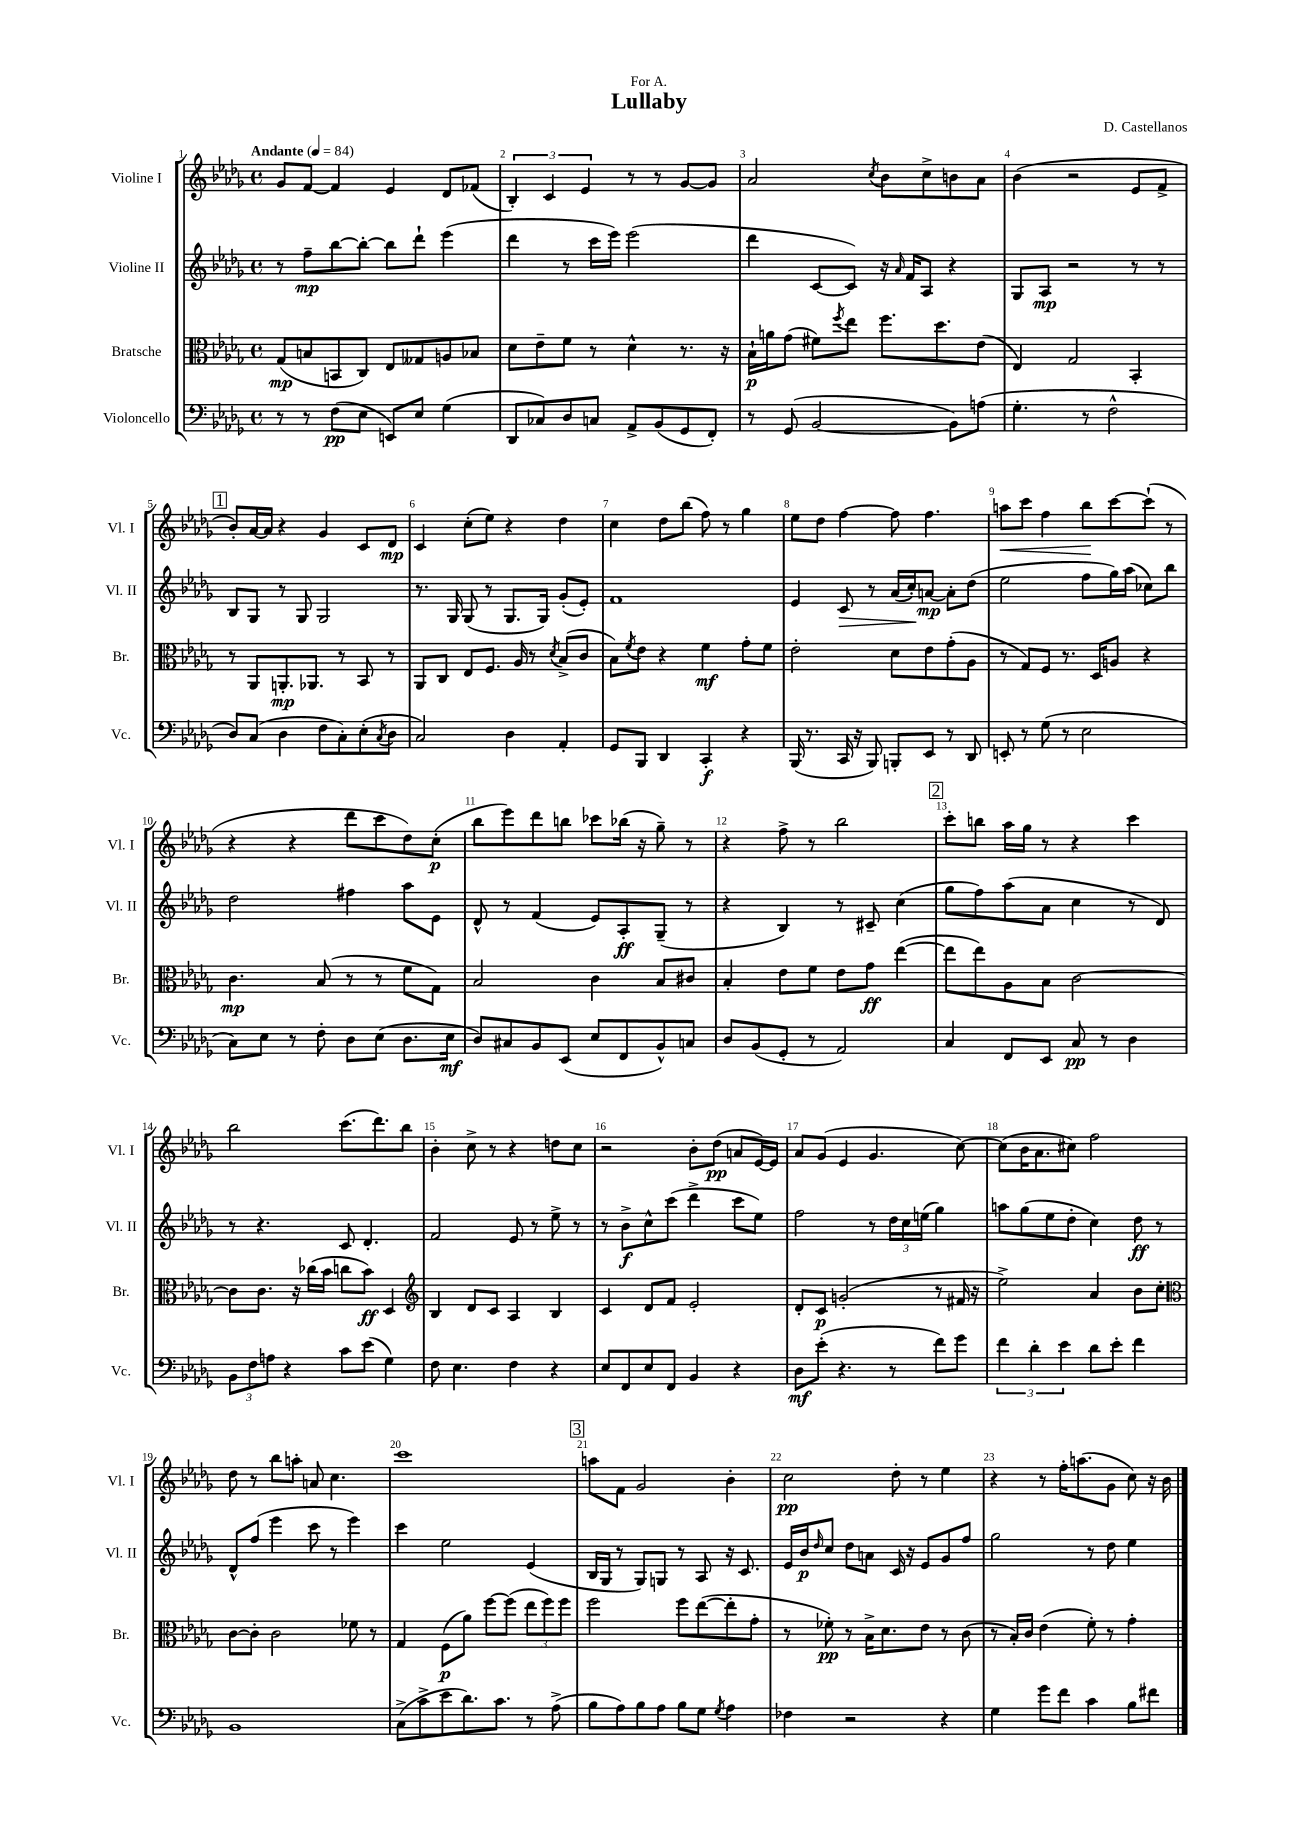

**kern	**dynam	**kern	**dynam	**kern	**dynam	**kern	**dynam
*part4	*part4	*part3	*part3	*part2	*part2	*part1	*part1
*staff4	*staff4	*staff3	*staff3	*staff2	*staff2	*staff1	*staff1
*I"Violoncello	*	*I"Bratsche	*	*I"Violine II	*	*I"Violine I	*
*I'Vc.	*	*I'Br.	*	*I'Vl. II	*	*I'Vl. I	*
*clefF4	*	*clefC3	*	*clefG2	*	*clefG2	*
*k[b-e-a-d-g-]	*	*k[b-e-a-d-g-]	*	*k[b-e-a-d-g-]	*	*k[b-e-a-d-g-]	*
*M4/4	*	*M4/4	*	*M4/4	*	*M4/4	*
*met(c)	*	*met(c)	*	*met(c)	*	*met(c)	*
*MM84	*	*MM84	*	*MM84	*	*MM84	*
=1	=1	=1	=1	=1	=1	=1	=1
!	!	!	!	!	!	!LO:TX:a:B:t=Andante	!
8r	.	(8G-/L	mp	8r	.	8g-/L	.
8r	.	8Bn/	.	8ff~\L	mp	[8f/J	.
(8F\L	pp	8BBn/	.	[8bb-\	.	4f/]	.
8E-\J	.	8C/J)	.	8bb-'\J_	.	.	.
8EEn/L)	.	8E-/L	.	8bb-\L]	.	4e-/	.
8E-/J	.	8G--X/	.	8ddd-`\J	.	.	.
(4G-\	.	8An/	.	(4eee-\	.	8d-/L	.
.	.	8B-X/J	.	.	.	(8f-X/J	.
=2	=2	=2	=2	=2	=2	=2	=2
8DD-/L	.	8d-\L	.	4ddd-\	.	6B-'/)	.
8C-X/)	.	8e-~\	.	.	.	.	.
.	.	.	.	.	.	6c/	.
8D-/	.	8f\J	.	8r	.	.	.
.	.	.	.	.	.	6e-/	.
8Cn/J	.	8r	.	16ccc\LL	.	.	.
.	.	.	.	16eee-\JJ)	.	.	.
8AA-^/L	.	4d-^^\	.	(2eee-\	.	8r	.
(8BB-/	.	.	.	.	.	8r	.
8GG-/	.	8.r	.	.	.	[8g-/L	.
8FF'/J)	.	.	.	.	.	8g-/J]	.
.	.	16r	.	.	.	.	.
=3	=3	=3	=3	=3	=3	=3	=3
8r	.	16B-`\LL	p	4ddd-\	.	2a-/	.
.	.	16an\J	.	.	.	.	.
(8GG-/	.	(8g-\J	.	.	.	.	.
[2BB-/	.	8f#X\L)	.	[8c/L	.	.	.
.	.	8qff/	.	.	.	.	.
.	.	8ee-\J	.	8c/J])	.	.	.
.	.	.	.	.	.	8qcc/	.
.	.	8.ff\L	.	16r	.	8b-\L	.
.	.	.	.	16qqa-/	.	.	.
.	.	.	.	16f/KL	.	.	.
.	.	.	.	8A-/J	.	8cc^\	.
.	.	8.dd-\	.	.	.	.	.
8BB-\L])	.	.	.	4r	.	8bn\	.
(8An\J	.	(8e-\J	.	.	.	8a-\J	.
=4	=4	=4	=4	=4	=4	=4	=4
4.G-'\	.	4E-/)	.	8G-/L	.	(4b-\	.
.	.	.	.	8A-/J	mp	.	.
.	.	2G-/	.	2r	.	2r	.
8r	.	.	.	.	.	.	.
2F^^\	.	.	.	.	.	.	.
.	.	4BB-'/	.	8r	.	8e-/L	.
.	.	.	.	8r	.	8f^/J	.
!!LO:LB:g=z
!!LO:REH:place=s1:t=1
=5	=5	=5	=5	=5	=5	=5	=5
8D-/L)	.	8r	.	8B-/L	.	8b-'/L)	.
(8C/J	.	8AA-/L	.	8G-/J	.	[16a-/L	.
.	.	.	.	.	.	16a-/JJ]	.
4D-\	.	8.AAn'/	mp	8r	.	4r	.
.	.	.	.	8G-/	.	.	.
.	.	8.AA-X/J	.	.	.	.	.
8F\L	.	.	.	2G-/	.	4g-/	.
8C'\)	.	8r	.	.	.	.	.
(8E-'\	.	8BB-/	.	.	.	8c/L	.
8qC/	.	.	.	.	.	.	.
8D-\J	.	8r	.	.	.	8d-/J	mp
=6	=6	=6	=6	=6	=6	=6	=6
2C/)	.	8AA-/L	.	8.r	.	4c/	.
.	.	8C/J	.	.	.	.	.
.	.	.	.	16G-/	.	.	.
.	.	8E-/L	.	(8G-/	.	(8cc'\L	.
.	.	8.F/J	.	8r	.	8ee-\J)	.
4D-\	.	.	.	8.G-/L	.	4r	.
.	.	16A-/	.	.	.	.	.
.	.	8r	.	.	.	.	.
.	.	.	.	16G-/Jk)	.	.	.
.	.	8qd-/	.	.	.	.	.
4AA-'/	.	(8B-^/L	.	(8g-'/L	.	4dd-\	.
.	.	8c/J	.	8e-'/J)	.	.	.
=7	=7	=7	=7	=7	=7	=7	=7
8GG-/L	.	8B-\L)	.	1f	.	4cc\	.
.	.	8qf/	.	.	.	.	.
8BBB-/J	.	8e-\J	.	.	.	.	.
4DD-/	.	4r	.	.	.	8dd-\L	.
.	.	.	.	.	.	(8bb-\J	.
4CC'/	f	4f\	mf	.	.	8ff\)	.
.	.	.	.	.	.	8r	.
4r	.	8g-'\L	.	.	.	4gg-\	.
.	.	8f\J	.	.	.	.	.
=8	=8	=8	=8	=8	=8	=8	=8
(16BBB-/	.	2e-'\	.	4e-/	.	8ee-\L	.
8.r	.	.	.	.	.	.	.
.	.	.	.	.	.	8dd-\J	.
!	!	!	!	!	!LO:HP:b	!	!
16CC/	.	.	.	8c/	>	[4ff\	.
16r	.	.	.	.	.	.	.
8BBB-/)	.	.	.	8r	.	.	.
8BBBn'/L	.	8d-\L	.	(16a-/LL	.	8ff\]	.
.	.	.	.	16cc'/J)	.	.	.
8EE-/J	.	8e-\	.	[8an/J	] mp	4.ff\	.
8r	.	(8g-'\	.	8a'\L]	.	.	.
8DD-/	.	8A-\J	.	(8dd-\J	.	.	.
=9	=9	=9	=9	=9	=9	=9	=9
!	!	!	!	!	!	!	!LO:HP:b
8EEn'/	.	8r	.	2ee-\	.	8aan\L	<
8r	.	8G-/L)	.	.	.	8ccc\J	.
(8G-\	.	8F/J	.	.	.	4ff\	.
8r	.	8.r	.	.	.	.	.
2E-\	.	.	.	8ff\L	.	8bb-\L	.
.	.	16D-/KL	.	.	.	.	.
.	.	8An/J	.	16gg-\L)	.	[8ccc\	[
.	.	.	.	(16aa-\JJ	.	.	.
.	.	4r	.	8cc-X\L)	.	(8ccc`\J]	.
.	.	.	.	8bb-\J	.	8r	.
!!LO:LB:g=z
=10	=10	=10	=10	=10	=10	=10	=10
8C\L)	.	4.c\	mp	2dd-\	.	4r	.
8E-\J	.	.	.	.	.	.	.
8r	.	.	.	.	.	4r	.
8F'\	.	(8B-/	.	.	.	.	.
8D-\L	.	8r	.	4ff#X\	.	8ddd-\L	.
(8E-\J	.	8r	.	.	.	8ccc\	.
8.D-\L	.	8f\L	.	8aa-\L	.	8dd-\)	.
.	.	8G-\J)	.	8e-\J	.	(8cc'\J	p
16E-\Jk	mf	.	.	.	.	.	.
=11	=11	=11	=11	=11	=11	=11	=11
8D-/L)	.	2B-/	.	8d-^^/	.	8bb-\L	.
8C#X/	.	.	.	8r	.	8eee-\)	.
8BB-/	.	.	.	(4f/	.	8ddd-\	.
(8EE-/J	.	.	.	.	.	8bbn\J	.
8E-/L	.	4c\	.	8e-/L)	.	8ccc-X\L	.
8FF/	.	.	.	8A-'/	ff	(16bb-X\Jk	.
.	.	.	.	.	.	16r	.
8BB-^^/)	.	8B-/L	.	(8G-~/J	.	8gg-~\)	.
8Cn/J	.	8c#X/J	.	8r	.	8r	.
=12	=12	=12	=12	=12	=12	=12	=12
8D-/L	.	4B-'/	.	4r	.	4r	.
(8BB-/	.	.	.	.	.	.	.
8GG-'/J	.	8e-\L	.	4B-/)	.	8ff^\	.
8r	.	8f\J	.	.	.	8r	.
2AA-/)	.	8e-\L	.	8r	.	2bb-\	.
.	.	8g-\J	ff	8c#X~/	.	.	.
.	.	([4ee-\	.	(4cc\	.	.	.
!!LO:REH:place=s1:t=2
=13	=13	=13	=13	=13	=13	=13	=13
4C/	.	8ee-\L]	.	8gg-\L	.	8ccc'\L	.
.	.	8ee-\)	.	8ff\)	.	8bbn\J	.
8FF/L	.	8A-\	.	(8aa-\	.	16aa-\LL	.
.	.	.	.	.	.	16gg-\JJ	.
8EE-/J	.	8B-\J	.	8a-\J	.	8r	.
8C/	pp	[2c\	.	4cc\	.	4r	.
8r	.	.	.	.	.	.	.
4D-\	.	.	.	8r	.	4ccc\	.
.	.	.	.	8d-/)	.	.	.
!!LO:LB:g=z
=14	=14	=14	=14	=14	=14	=14	=14
12BB-\L	.	8c\L]	.	8r	.	2bb-\	.
12F\	.	.	.	.	.	.	.
.	.	8.c\J	.	4.r	.	.	.
12An\J	.	.	.	.	.	.	.
4r	.	.	.	.	.	.	.
.	.	16r	.	.	.	.	.
.	.	(16cc-X\LL	.	.	.	.	.
.	.	16b-\JJ	.	.	.	.	.
8c\L	.	8ccn\L	.	8c/	.	(8.ccc\L	.
(8e-\J	.	8b-\J)	ff	4.d-'/	.	.	.
.	.	.	.	.	.	8.ddd-\)	.
4G-\)	.	4D-/	.	.	.	.	.
.	.	.	.	.	.	8bb-\J	.
=15	=15	=15	=15	=15	=15	=15	=15
*	*	*clefG2	*	*	*	*	*
8F\	.	4B-/	.	2f/	.	4b-'\	.
4.E-\	.	.	.	.	.	.	.
.	.	8d-/L	.	.	.	8cc^\	.
.	.	8c/J	.	.	.	8r	.
4F\	.	4A-/	.	8e-/	.	4r	.
.	.	.	.	8r	.	.	.
4r	.	4B-/	.	8ee-^\	.	8ddn\L	.
.	.	.	.	8r	.	8cc\J	.
=16	=16	=16	=16	=16	=16	=16	=16
8E-/L	.	4c/	.	8r	.	2r	.
8FF/	.	.	.	8b-^\L	f	.	.
8E-/	.	8d-/L	.	8cc^^\	.	.	.
8FF/J	.	8f/J	.	(8ccc\J	.	.	.
4BB-/	.	2e-'/	.	4ddd-^\	.	8b-'\L	.
.	.	.	.	.	.	(8dd-\J	pp
4r	.	.	.	8ccc\L	.	8an/L	.
.	.	.	.	8ee-\J)	.	[16e-/L)	.
.	.	.	.	.	.	16e-/JJ]	.
=17	=17	=17	=17	=17	=17	=17	=17
8D-\L	mf	8d-'/L	.	2ff\	.	8a-/L	.
(8e-'\J	.	8c/J	p	.	.	(8g-/J	.
4.r	.	(2gn'/	.	.	.	4e-/	.
.	.	.	.	8r	.	4.g-/	.
8r	.	.	.	24dd-\LL	.	.	.
.	.	.	.	24cc\	.	.	.
.	.	.	.	(24een\JJ	.	.	.
8f\L)	.	8r	.	4gg-\)	.	.	.
8g-\J	.	16f#X/	.	.	.	[8cc\)	.
.	.	16r	.	.	.	.	.
=18	=18	=18	=18	=18	=18	=18	=18
6f\	.	2ee-^\)	.	8aan\L	.	(8cc\L]	.
.	.	.	.	(8gg-\	.	16b-\K	.
6d-'\	.	.	.	.	.	.	.
.	.	.	.	.	.	8.a-\	.
.	.	.	.	8ee-\	.	.	.
6e-\	.	.	.	.	.	.	.
.	.	.	.	8dd-'\J	.	8cc#X\J)	.
8d-\L	.	4a-/	.	4cc\)	.	2ff\	.
8e-'\J	.	.	.	.	.	.	.
4f\	.	8b-\L	.	8dd-\	ff	.	.
.	.	8cc'\J	.	8r	.	.	.
!!LO:LB:g=z
=19	=19	=19	=19	=19	=19	=19	=19
*	*	*clefC3	*	*	*	*	*
1BB-	.	[8c\L	.	8d-^^/L	.	8dd-\	.
.	.	8c'\J]	.	(8ff/J	.	8r	.
.	.	2c\	.	4eee-\	.	8bb-\L	.
.	.	.	.	.	.	8aan'\J	.
.	.	.	.	8ccc\	.	8an/	.
.	.	.	.	8r	.	4.cc\	.
.	.	8f-X\	.	4eee-\)	.	.	.
.	.	8r	.	.	.	.	.
=20	=20	=20	=20	=20	=20	=20	=20
(8C^\L	.	4G-/	.	4ccc\	.	1ccc	.
8c^\	.	.	.	.	.	.	.
8e-\	.	(8F\L	p	2ee-\	.	.	.
8.d-\)	.	8a-\J)	.	.	.	.	.
.	.	[8ff\L	.	.	.	.	.
8.c\J	.	.	.	.	.	.	.
.	.	(8ff\J]	.	.	.	.	.
8r	.	12ee-\L	.	(4e-/	.	.	.
.	.	12ff\)	.	.	.	.	.
(8A-^\	.	.	.	.	.	.	.
.	.	12ff\J	.	.	.	.	.
!!LO:REH:place=s1:t=3
=21	=21	=21	=21	=21	=21	=21	=21
8B-\L	.	2ff\	.	16B-/LL	.	8aan\L	.
.	.	.	.	16G-/JJ	.	.	.
8A-\)	.	.	.	8r	.	8f\J	.
8B-\	.	.	.	8G-/L)	.	2g-/	.
8A-\J	.	.	.	8Gn/J	.	.	.
8B-\L	.	8ff\L	.	8r	.	.	.
8G-\J	.	([8ee-\	.	8A-/	.	.	.
8qG-/	.	.	.	.	.	.	.
4A-\	.	8ee-'\]	.	16r	.	4b-'\	.
.	.	.	.	8.c/	.	.	.
.	.	8g-'\J	.	.	.	.	.
=22	=22	=22	=22	=22	=22	=22	=22
4F-X\	.	8r	.	16e-/LL	.	2cc\	pp
.	.	.	.	16b-/J	p	.	.
.	.	.	.	16qqdd-/	.	.	.
.	.	8f-X'\)	pp	8cc/J	.	.	.
2r	.	8r	.	8dd-\L	.	.	.
.	.	16B-^\KL	.	8an\J	.	.	.
.	.	8.d-\	.	.	.	.	.
.	.	.	.	16c/	.	8dd-'\	.
.	.	.	.	16r	.	.	.
.	.	8e-\J	.	8e-/L	.	8r	.
4r	.	8r	.	8g-/	.	4ee-\	.
.	.	(8c\	.	8ff/J	.	.	.
=23	=23	=23	=23	=23	=23	=23	=23
4G-\	.	8r	.	2gg-\	.	4r	.
.	.	16B-'/LL)	.	.	.	.	.
.	.	16c/JJ	.	.	.	.	.
8g-\L	.	(4e-\	.	.	.	8r	.
8f\J	.	.	.	.	.	16ff'\KL	.
.	.	.	.	.	.	(8.aan\	.
4c\	.	8f'\)	.	8r	.	.	.
.	.	8r	.	8dd-\	.	8g-\J	.
8B-\L	.	4g-'\	.	4ee-\	.	8cc\)	.
8f#X\J	.	.	.	.	.	16r	.
.	.	.	.	.	.	16b-\	.
==	==	==	==	==	==	==	==
*-	*-	*-	*-	*-	*-	*-	*-
